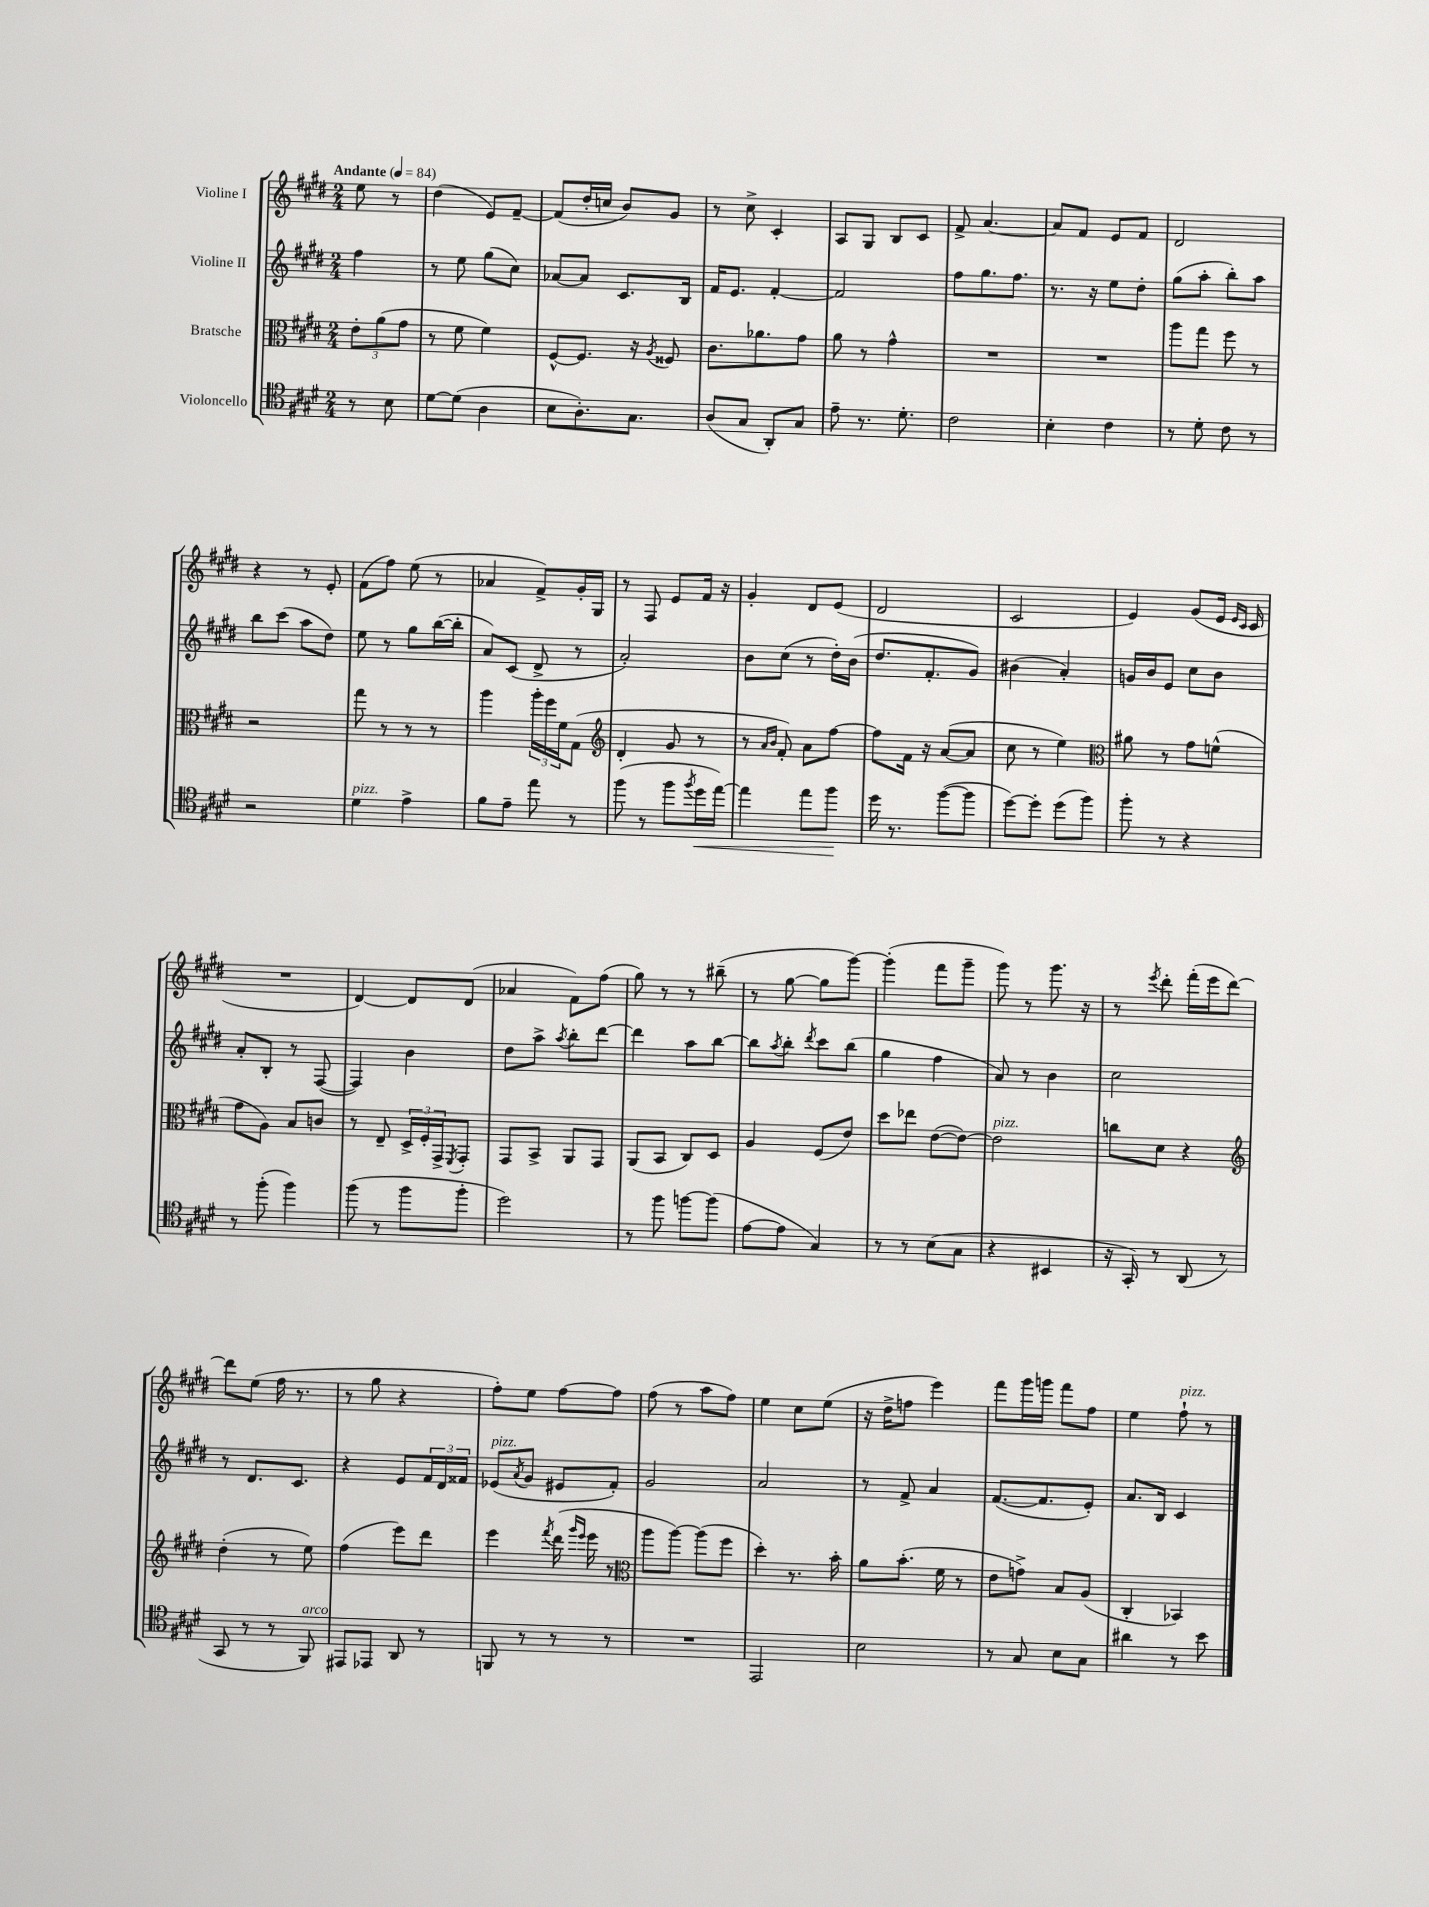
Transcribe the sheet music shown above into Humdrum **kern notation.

**kern	**dynam	**kern	**kern	**kern
*part4	*part4	*part3	*part2	*part1
*staff4	*staff4	*staff3	*staff2	*staff1
*I"Violoncello	*	*I"Bratsche	*I"Violine II	*I"Violine I
*clefC4	*	*clefC3	*clefG2	*clefG2
*k[f#c#g#d#]	*	*k[f#c#g#d#]	*k[f#c#g#d#]	*k[f#c#g#d#]
*M2/4	*	*M2/4	*M2/4	*M2/4
*MM84	*	*MM84	*MM84	*MM84
=	=	=	=	=
!	!	!	!	!LO:TX:a:B:t=Andante
8r	.	12e'\L	4ff#\	8ee\
.	.	(12a\	.	.
8B\	.	.	.	8r
.	.	12g#\J	.	.
=1	=1	=1	=1	=1
[8d#\L	.	8r	8r	(4dd#\
(8d#\J]	.	8f#\	8ee\	.
4A\	.	4f#\)	(8gg#\L	8e/L)
.	.	.	8cc#\J)	[8f#~/J
=2	=2	=2	=2	=2
8B\L	.	[8F#^^/L	[8a-X/L	(8f#/L]
8.A'\)	.	8.F#/J]	8a-/J]	16dd#'/L
.	.	.	.	16ccn/JJ
.	.	.	8.c#/L	8b/L)
8.G#\J	.	16r	.	.
.	.	8qA/	.	.
.	.	8F##X/	.	8g#/J
.	.	.	16B/Jk	.
=3	=3	=3	=3	=3
(8A/L	.	8.c#\L	16f#/KL	8r
.	.	.	8.e/J	.
8G#/J	.	.	.	8cc#^\
.	.	8.a-X\	.	.
8AA'/L)	.	.	[4f#'/	4c#'/
8G#/J	.	8g#\J	.	.
=4	=4	=4	=4	=4
8e~\	.	8a\	2f#/]	8A/L
8.r	.	8r	.	8G#/J
.	.	4g#^^\	.	8B/L
8.d#'\	.	.	.	.
.	.	.	.	8c#/J
=5	=5	=5	=5	=5
2c#\	.	2r	8ff#\L	8f#^/
.	.	.	8.gg#\	[4.a/
.	.	.	8.ff#\J	.
=6	=6	=6	=6	=6
4B'\	.	2r	8.r	8a/L]
.	.	.	.	8f#/J
.	.	.	16r	.
4c#\	.	.	8ee\L	8e/L
.	.	.	8dd#'\J	8f#/J
=7	=7	=7	=7	=7
8r	.	8aa\L	(8gg#\L	2d#/
8d#'\	.	8gg#\J	8aa'\J	.
8c#\	.	8ff#\	8bb'\L)	.
8r	.	8r	8aa\J	.
!!LO:LB:g=z
=8	=8	=8	=8	=8
2r	.	2r	8bb\L	4r
.	.	.	(8ccc#\J	.
.	.	.	8aa\L	8r
.	.	.	8dd#\J)	8e'/
=9	=9	=9	=9	=9
!LO:TX:a:i:t=pizz.	!	!	!	!
4d#\	.	8gg#\	8ee\	(8f#\L
.	.	8r	8r	8ff#\J)
4e^\	.	8r	8gg#\L	(8ee\
.	.	8r	([16bb\L	8r
.	.	.	16bb'\JJ]	.
=10	=10	=10	=10	=10
8f#\L	.	4aa\	8a/L)	4a-X/
8e~\J	.	.	(8c#/J	.
8ee\	.	24aa'\LL	8d#^/	8f#^/L)
.	.	24ff#\	.	.
.	.	24f#\J	.	.
8r	.	(8G#\J	8r	16g#'/L
.	.	.	.	16G#/JJ
=11	=11	=11	=11	=11
*	*	*clefG2	*	*
(8ff#\	.	4d#'/	2a'/)	8r
8r	.	.	.	8F#/
8ff#\L	.	8g#/	.	8e/L
8qff#/	.	.	.	.
!	!LO:HP:b	!	!	!
16dd#\L	<	8r	.	16f#/Jk
[16ee\JJ)	.	.	.	16r
=12	=12	=12	=12	=12
4ee\]	.	8r	8b\L	4g#'/
.	.	16qqa/LL	.	.
.	.	16qqb/JJ	.	.
.	.	8f#'/)	(8cc#\J	.
8ee\L	.	8a\L	8r	8d#/L
8ff#\J	.	[8ff#\J	16dd#'\LL)	(8e/J
.	.	.	(16b\JJ	.
.	[	.	.	.
=13	=13	=13	=13	=13
16dd#\	.	8ff#\L]	8.dd#/L	2d#/
8.r	.	.	.	.
.	.	16f#\Jk	.	.
.	.	16r	8.f#'/	.
([8ff#\L	.	([8a/L	.	.
8ff#\J]	.	8a/J]	8g#/J)	.
=14	=14	=14	=14	=14
[8dd#\L)	.	8cc#\	(4b#X\	2c#/
8dd#'\J]	.	8r	.	.
(8dd#\L	.	4ee\)	4a'/)	.
8ff#\J)	.	.	.	.
=15	=15	=15	=15	=15
*	*	*clefC3	*	*
8ff#'\	.	8a#X\	16gn/LL	4e/)
.	.	.	16b/J	.
8r	.	8r	8e/J	.
4r	.	8g#\L	8cc#\L	(8g#/L
.	.	(8fn^^\J	8b\J	16e/Jk
.	.	.	.	16qqe/LL
.	.	.	.	16qqc#/JJ
.	.	.	.	16c#/
!!LO:LB:g=z
=16	=16	=16	=16	=16
8r	.	8g#\L	8a'/L	2r
(8ff#'\	.	8A\J)	8B'/J	.
4ff#\)	.	8B/L	8r	.
.	.	8cn/J	([8F#/	.
=17	=17	=17	=17	=17
(8ff#\	.	8r	4F#/])	[4d#/)
8r	.	8E~/	.	.
8ff#\L	.	24D#^/LL	4b\	8d#/L]
.	.	24F#'/	.	.
.	.	24GG#^/J	.	.
.	.	8qFF#/	.	.
8ff#'\J	.	8GG#'/J	.	(8d#/J
=18	=18	=18	=18	=18
2dd#\)	.	8GG#/L	8dd#\L	4a-X/
.	.	8BB^/J	8aa^\J	.
.	.	.	8qaa/	.
.	.	8AA/L	8bb'\L	8f#\L)
.	.	8GG#/J	[8ddd#\J	(8ff#\J
=19	=19	=19	=19	=19
8r	.	(8AA/L	4ddd#\]	8gg#\)
8ff#\	.	8BB/J	.	8r
[8ffn\L	.	8C#/L)	8aa\L	8r
(8ff\J]	.	8D#/J	[8bb\J	(8bb#X~\
=20	=20	=20	=20	=20
[8e\L	.	4A/	8bb\L]	8r
.	.	.	8qaa/	.
8e\J]	.	.	8bb'\J	[8gg#\
.	.	.	8qddd#/	.
4G#/)	.	(8F#/L	8ccc#\L	8gg#\L]
.	.	8e/J)	(8bb\J	[8ggg#\J)
=21	=21	=21	=21	=21
8r	.	8dd#\L	4gg#\	(4ggg#'\]
8r	.	8ee-X\J	.	.
(8B\L	.	([8e\L	4ff#\	8fff#\L
8G#\J	.	8e\J_)	.	8ggg#~\J
=22	=22	=22	=22	=22
!	!	!LO:TX:a:i:t=pizz.	!	!
4r	.	2e\]	8a/)	8ggg#\)
.	.	.	8r	8r
4BB#X/	.	.	4b\	8.ggg#\
.	.	.	.	16r
=23	=23	=23	=23	=23
16r	.	8ccn\L	2cc#\	8r
16GG#'/)	.	.	.	.
.	.	.	.	8qeee/
8r	.	8d#\J	.	8ddd#'\
(8AA/	.	4r	.	(16fff#'\LL
.	.	.	.	16eee\J
8r	.	.	.	[8ddd#\J)
!!LO:LB:g=z
=24	=24	=24	=24	=24
*	*	*clefG2	*	*
8GG#/	.	(4dd#'\	8r	8ddd#\L]
8r	.	.	8.d#/L	(8ee\J
8r	.	8r	.	16ff#\
.	.	.	8.c#/J	8.r
!LO:TX:a:i:t=arco	!	!	!	!
8FF#/)	.	8ee\)	.	.
=25	=25	=25	=25	=25
8EE#X/L	.	(4ff#\	4r	8r
8EE-X/J	.	.	.	8gg#\
8AA/	.	8eee\L)	8e/L	4r
8r	.	8ddd#\J	24f#/L	.
.	.	.	24d#/	.
.	.	.	24f##X/JJ	.
=26	=26	=26	=26	=26
!	!	!	!LO:TX:a:i:t=pizz.	!
8FFn/	.	4eee\	(8e-X/L	8ff#'\L)
.	.	.	8qa/	.
8r	.	.	8g#/J	8ee\J
.	.	8qfff#/	.	.
8r	.	(16ddd#\	8e#X/L	[8ff#\L
.	.	16qqggg#/LL	.	.
.	.	16qqeee/JJ	.	.
.	.	16eee\	.	.
8r	.	8r	8f#'/J)	8ff#\J]
=27	=27	=27	=27	=27
*	*	*clefC3	*	*
2r	.	8aa\L	2g#/	(8ff#\
.	.	[8aa\J)	.	8r
.	.	(8aa\L]	.	8aa\L
.	.	8ff#\J	.	8ff#\J)
=28	=28	=28	=28	=28
2EE/	.	4dd#'\)	2a/	4ee\
.	.	8.r	.	8cc#\L
.	.	.	.	(8ee\J
.	.	16b'\	.	.
=29	=29	=29	=29	=29
2B\	.	8a\L	8r	16r
.	.	.	.	16dd#^\KL
.	.	(8.b'\J	8f#^/	8ffn\J
.	.	.	4a/	4eee\)
.	.	16f#\	.	.
.	.	8r	.	.
=30	=30	=30	=30	=30
8r	.	8e\L	([8.f#/L	8fff#\L
8G#/	.	8gn^\J)	.	16ggg#\L
.	.	.	8.f#/]	16gggn\JJ
8B\L	.	8B/L	.	8fff#\L
8G#\J	.	(8A/J	8e'/J)	8ff#\J
=31	=31	=31	=31	=31
4a#X\	.	4C#'/	8.a/L	4ee\
.	.	.	16B/Jk	.
!	!	!	!	!LO:TX:a:i:t=pizz.
8r	.	4BB-X/)	4c#/	8ff#`\
8b\	.	.	.	8r
==	==	==	==	==
*-	*-	*-	*-	*-
